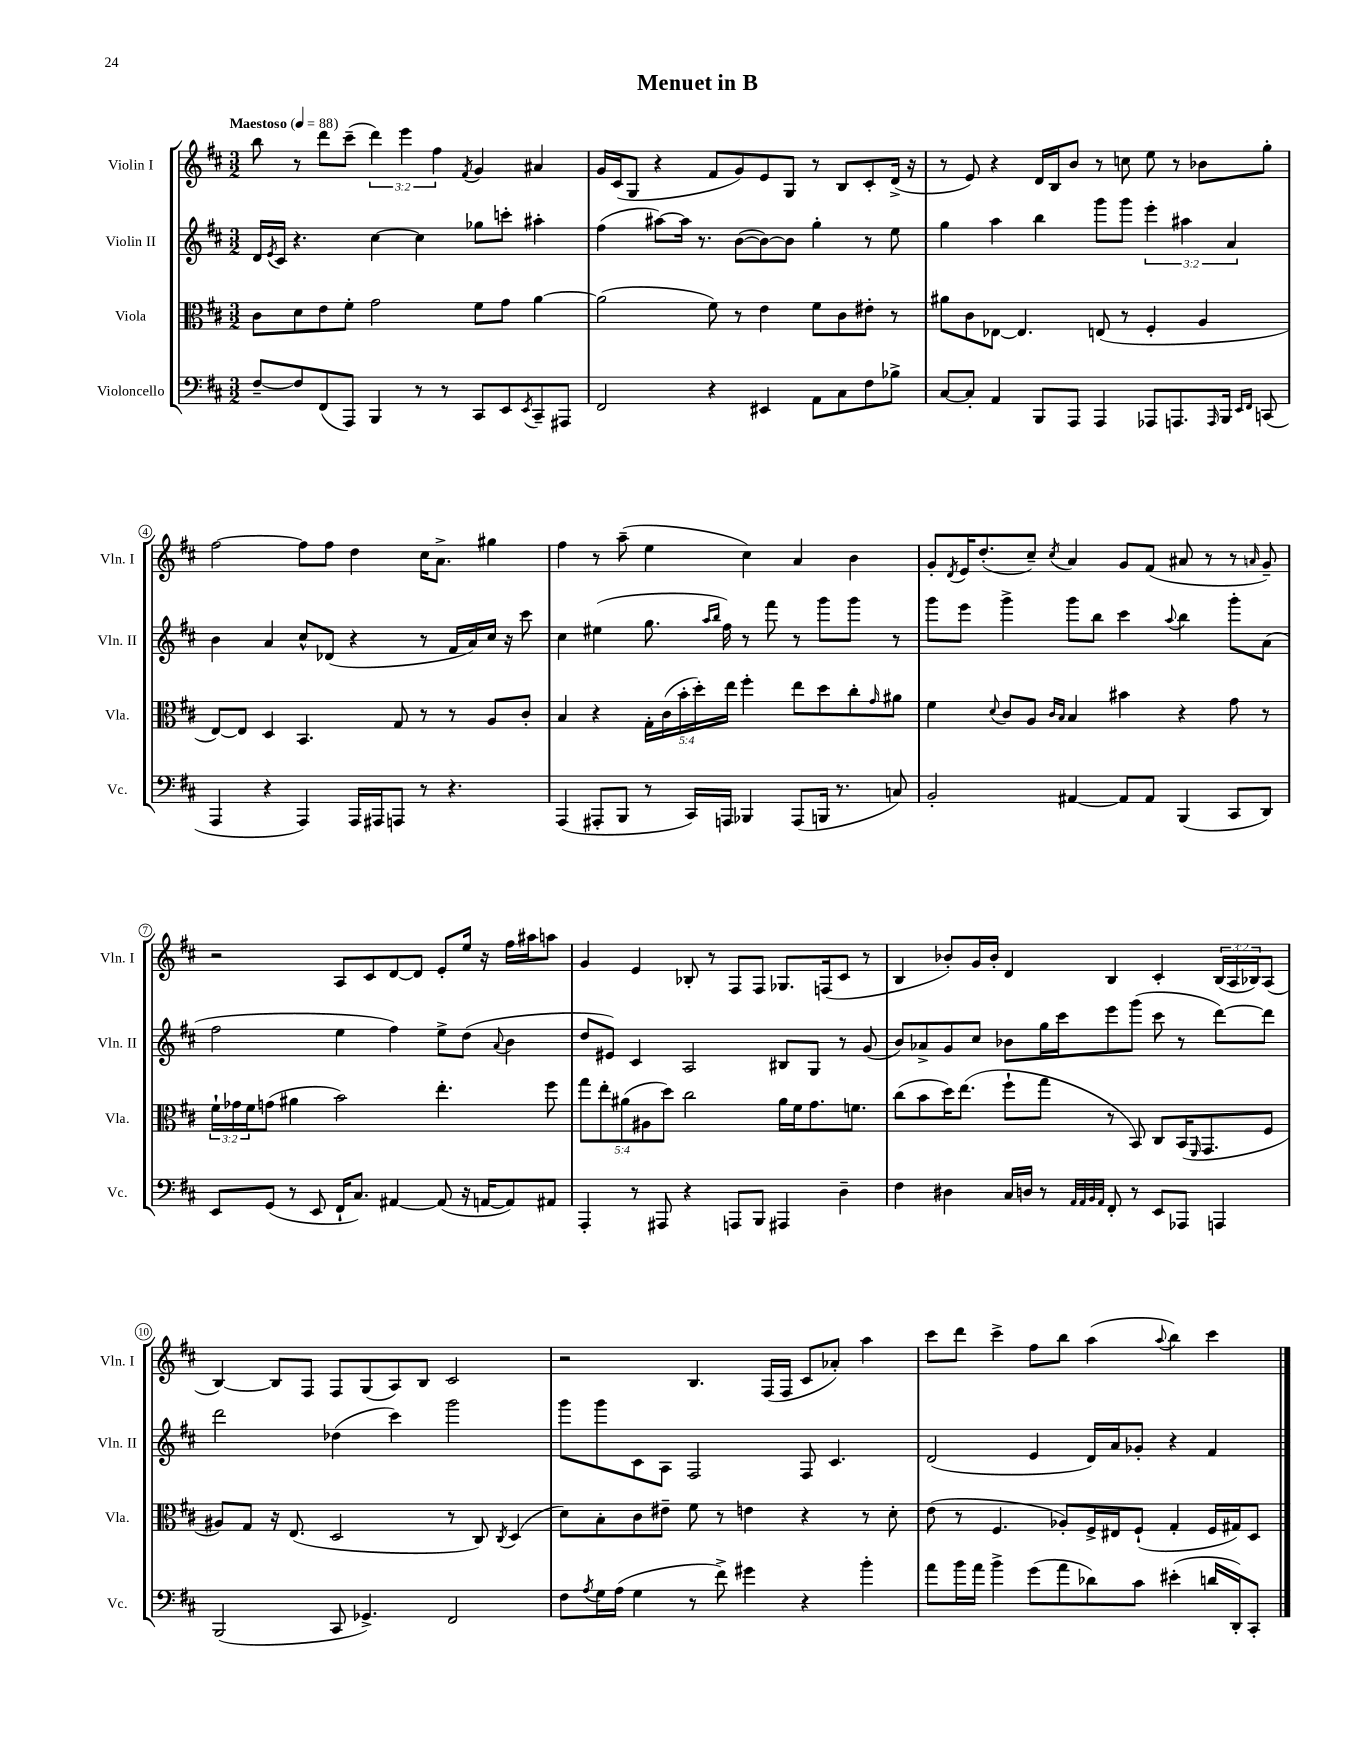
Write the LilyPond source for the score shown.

\header { title = "Menuet in B" }
<<
\new StaffGroup <<
\new Staff = "s0" \with { instrumentName = "Violin I" shortInstrumentName = "Vln. I" } {
    \clef treble \key d \major \numericTimeSignature \time 3/2 \override Staff.TupletNumber.text = #tuplet-number::calc-fraction-text \tempo "Maestoso" 4 = 88
    b''8 r8 d'''8 cis'''8--( \tuplet 3/2 { d'''4) e'''4 fis''4 } \acciaccatura { fis'8 } g'4 ais'4 |
    g'16 cis'16( g8 r4 fis'8 g'8) e'8 g8 r8 b8 cis'8-. d'16->( r16 |
    r8 e'8) r4 d'16 b16 b'8 r8 c''8 e''8 r8 bes'8 g''8-. |
    fis''2~ fis''8 fis''8 d''4 cis''16 a'8.-> gis''4 |
    fis''4 r8 a''8--( e''4 cis''4) a'4 b'4 |
    g'8-. \acciaccatura { d'8 } e'16 d''8.-.( cis''8--) \acciaccatura { cis''8 } a'4 g'8 fis'8( ais'8 r8 r8 \grace { a'16 } g'8--) |
    r2 a8 cis'8 d'8~ d'8 e'8-. e''16 r16 fis''16 ais''16 a''8 |
    g'4 e'4 bes8-. r8 fis8 fis8 ges8. f16( cis'8 r8 |
    b4 bes'8-.) g'16 bes'16-. d'4 b4 cis'4-. \tuplet 3/2 { b16( a16 bes16) } a8( |
    b4~) b8 fis8 fis8 g8( a8) b8 cis'2 |
    r2 b4. fis16( fis16 cis'8 aes'8-.) a''4 |
    cis'''8 d'''8 cis'''4-> fis''8 b''8 a''4( \appoggiatura { a''8 } b''4) cis'''4 \bar "|." |
}
\new Staff = "s1" \with { instrumentName = "Violin II" shortInstrumentName = "Vln. II" } {
    \clef treble \key d \major \numericTimeSignature \time 3/2 \override Staff.TupletNumber.text = #tuplet-number::calc-fraction-text
    d'16 \acciaccatura { e'8 } cis'16 r4. cis''4~ cis''4 ges''8 c'''8-. ais''4-. |
    fis''4( ais''8~) ais''16 r8. b'8~( b'8~) b'8 g''4-. r8 e''8 |
    g''4 a''4 b''4 g'''8 g'''8 \tuplet 3/2 { e'''4-. ais''4 a'4 } |
    b'4 a'4 cis''8-^ des'8( r4 r8 fis'16 a'16) cis''16 r16 cis'''8 |
    cis''4 eis''4( g''8. \grace { a''16 b''16 } fis''16) r8 fis'''8 r8 g'''8 g'''8 r8 |
    g'''8 e'''8 g'''4-> g'''8 b''8 cis'''4 \appoggiatura { a''8 } b''4 g'''8-. a'8( |
    fis''2 e''4 fis''4) e''8-> d''8( \appoggiatura { a'8 } b'4 |
    d''8 eis'8) cis'4 a2 bis8 g8 r8 g'8( |
    b'8) aes'8-> g'8 cis''8 bes'8 g''16 cis'''16 e'''8 g'''8( cis'''8 r8 d'''8~) d'''8 |
    d'''2 des''4( cis'''4) g'''2 |
    g'''8 g'''8 cis'8 a8 fis2 fis8 cis'4. |
    d'2( e'4 d'16) a'16 ges'8-. r4 fis'4 \bar "|." |
}
\new Staff = "s2" \with { instrumentName = "Viola" shortInstrumentName = "Vla." } {
    \clef alto \key d \major \numericTimeSignature \time 3/2 \override Staff.TupletNumber.text = #tuplet-number::calc-fraction-text
    cis'8 d'8 e'8 fis'8-. g'2 fis'8 g'8 a'4~ |
    a'2( fis'8) r8 e'4 fis'8 cis'8 eis'8-. r8 |
    ais'8 cis'8 ees8~ ees4. e8( r8 fis4-. a4 |
    e8~) e8 d4 b,4. g8 r8 r8 a8 cis'8-. |
    b4 r4 \tuplet 5/4 { g16-. cis'16( b'16-. d''16-.) e''16 } fis''4-. e''8 d''8 cis''8-. \grace { g'16 } ais'8 |
    fis'4 \appoggiatura { d'8 } cis'8 a8 \grace { cis'16 b16 } b4 bis'4 r4 g'8 r8 |
    \tuplet 3/2 { fis'16-! ges'16 fis'16 } g'8( ais'4 b'2) e''4.-. fis''8 |
    \tuplet 5/4 { g''8 e''8-. ais'8( ais8 d''8) } cis''2 ais'16 fis'16 g'8. f'8. |
    cis''8( b'8 d''16) e''8.( fis''8-! g''8 r8 b,8) cis8 b,16( \grace { fis,16 } g,8. fis8 |
    ais8) g8 r16 e8.( d2 r8 cis8) \acciaccatura { cis8 } d4( |
    d'8) b8-. cis'8 eis'8-- fis'8 r8 e'4 r4 r8 d'8-. |
    e'8( r8 fis4. aes8-.) fis16-> eis16 fis8-!( g4-. fis16 gis16) d8 \bar "|." |
}
\new Staff = "s3" \with { instrumentName = "Violoncello" shortInstrumentName = "Vc." } {
    \clef bass \key d \major \numericTimeSignature \time 3/2
    fis8~-- fis8 fis,8( a,,8) b,,4 r8 r8 cis,8 e,8 \acciaccatura { e,8 } cis,8-- ais,,8 |
    fis,2 r4 eis,4 a,8 cis8 fis8 bes8-> |
    cis8~ cis8-. a,4 b,,8 a,,8 a,,4 aes,,8 a,,8. \grace { a,,16 } b,,16 \grace { e,16 fis,16 } c,8( |
    a,,4 r4 a,,4) a,,16 ais,,16 a,,8 r8 r4. |
    a,,4( ais,,8-. b,,8 r8 cis,16) a,,16 bes,,4 a,,8( b,,16 r8. c8) |
    b,2-. ais,4~ ais,8 ais,8 b,,4( cis,8 d,8) |
    e,8 g,8( r8 e,8 fis,16-! cis8.) ais,4~ ais,8( r16 a,16~ a,8) ais,8 |
    a,,4-. r8 ais,,8 r4 a,,8 b,,8 ais,,4 d4-- |
    fis4 dis4 cis16 d16 r8 \grace { a,32 a,32 b,32 a,32 } fis,8-. r8 e,8 aes,,8 a,,4 |
    b,,2( cis,8 ges,4.->) fis,2 |
    fis8 \acciaccatura { a8 } g16 a16( g4 r8 fis'8->) gis'4 r4 b'4-. |
    a'8 b'16 a'16 b'4-> g'8( a'8 des'8) cis'8 eis'4-.( d'16 d,16-.) cis,8-. \bar "|." |
}
>>
>>
\layout { \context { \Score \override BarNumber.stencil = #(make-stencil-circler 0.1 0.3 ly:text-interface::print) } }
